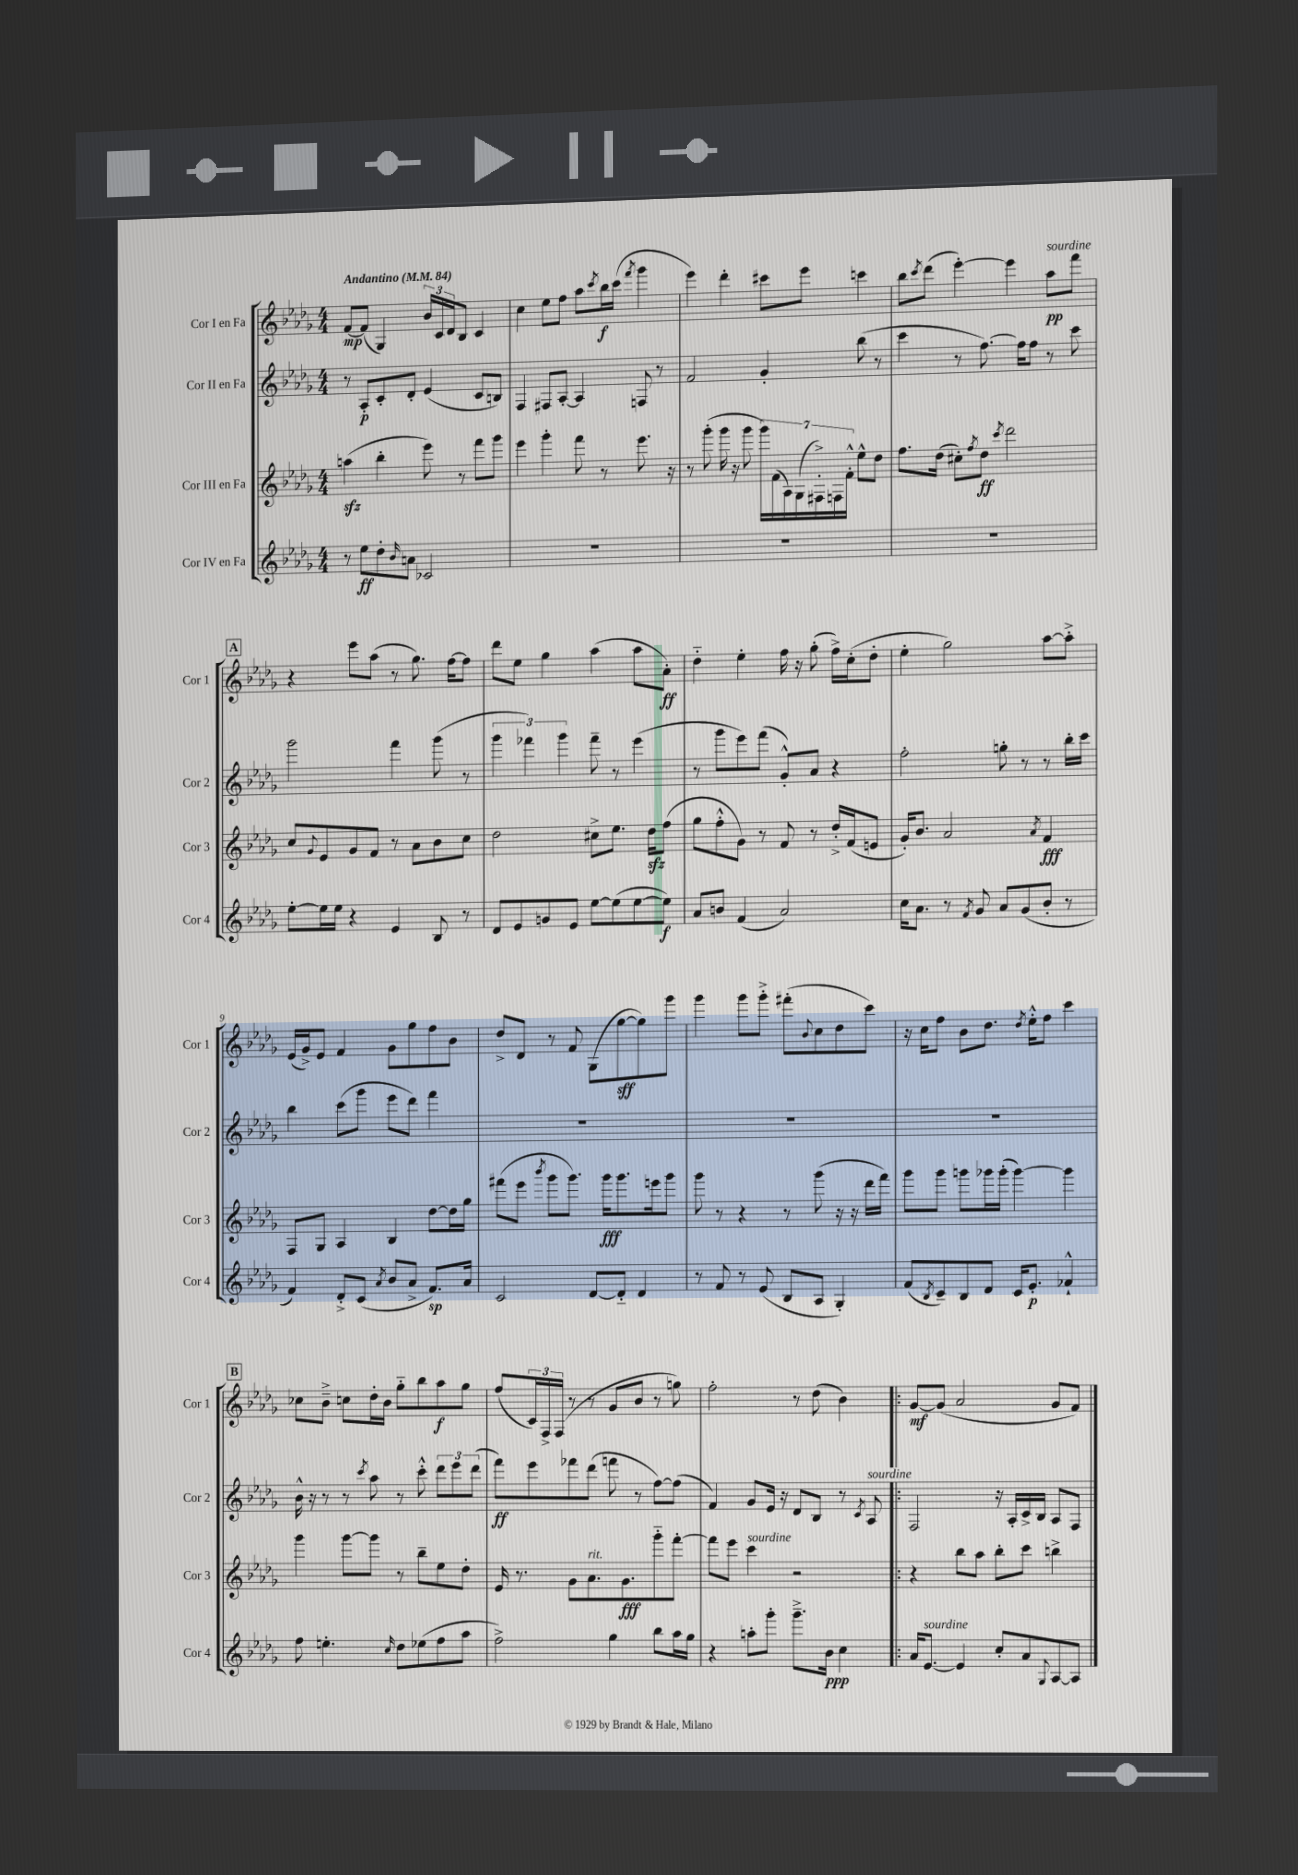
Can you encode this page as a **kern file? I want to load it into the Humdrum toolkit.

**kern	**kern	**kern	**kern
*staff4	*staff3	*staff2	*staff1
*clefG2	*clefG2	*clefG2	*clefG2
*k[b-e-a-d-g-]	*k[b-e-a-d-g-]	*k[b-e-a-d-g-]	*k[b-e-a-d-g-]
*M4/4	*M4/4	*M4/4	*M4/4
*MM84	*MM84	*MM84	*MM84
8r	(4aa	8r	[8f
8ee-	.	8A-'	(8f]
8dd-'	4bb-'	8c'	4G-)
16qqb-	.	.	.
8a	.	8d-'	.
2c-	8eee-)	(4e-	24b-
.	.	.	24c
.	.	.	24d-
.	8r	.	8B-
.	8fff	8c	4c
.	8ggg-	8B)	.
=	=	=	=
1r	4eee-	4F	4cc
.	4ggg-'	8F#	8ee-
.	.	[8A-'	8ff
.	8fff	4A-]	8aa-
.	.	.	8qccc
.	8r	.	16bb-
.	.	.	(16ccc
.	.	.	8qfff
.	8.eee-	8F	4ggg-
.	.	8r	.
.	16r	.	.
=	=	=	=
1r	8r	2f	4eee-)
.	(8ggg-'	.	.
.	16ggg-	.	4ddd-'
.	16r	.	.
.	8ggg-	.	.
.	28ggg-)	4g-'	8ccc#
.	(28f	.	.
.	28A-)	.	.
.	(28G-	.	.
.	.	.	8eee-
.	28F#'^)	.	.
.	28F	.	.
.	28f'^^	.	.
.	8ee-^^	(8bb-	4ccc
.	8dd-	8r	.
=	=	=	=
1r	8.ff	4ccc	8bb-
.	.	.	8qccc
.	.	.	(8ddd-
.	(16dd-	.	.
.	8cc#')	8r	[4eee-')
.	8qff	.	.
.	8dd-	[8.ff)	.
.	8qccc	.	.
.	2ddd-	.	4eee-]
.	.	16ff]	.
.	.	8ff	.
.	.	8r	8aa-
.	.	8ccc	8fff
=	=	=	=
[8ee-'	8cc	2ggg-	4r
.	8qqg-	.	.
16ee-]	8e-	.	.
16ee-	.	.	.
4r	8g-	.	8eee-
.	8f	.	(8aa-
4e-	8r	4fff	8r
.	8a-	.	8.gg-)
8B-	8b-	(8ggg-	.
.	.	.	[16ff
8r	8cc	8r	8ff]
=	=	=	=
8d-	2dd-	6ggg-	8ddd-
8e-	.	.	8ee-
.	.	6fff-)	.
8g	.	.	4gg-
.	.	6ggg-	.
8e-	.	.	.
[8ee-	8cc#^	8fff-~	(4aa-
(8ee-]	8.ee-	8r	.
[8ee-	.	(4eee-	8aa-
.	16dd-	.	.
8ee-])	(8ff	.	8a-')
=	=	=	=
8a-	8gg-	8r	4dd-'~
8b	8ff'^^	8ggg-	.
(4f	8g-)	8eee-)	4ee-'
.	8r	(8fff	.
2a-)	8f	8g-'^^)	16ff
.	.	.	16r
.	8r	8a-	(8gg-'
.	16dd-'^	4r	16ff^)
.	(16f	.	(16cc'
.	8e	.	8dd-'
=	=	=	=
16cc	16g-')	2ff'	4ee-'
8.a-	8.b-	.	.
8r	2a-	.	2gg-)
8qf	.	.	.
8g-	.	.	.
8a-	.	8gg'	.
(8g-	.	8r	.
.	8qa-	.	.
8b-'	4f	8r	[8aa-
8r	.	16bb-'	8aa-'^]
.	.	16ccc	.
=	=	=	=
4f)	8F	4bb-	(16e-
.	.	.	16g-^)
.	8G-	.	8e-
8d-'^	4A-	(8ccc	4f
(8c	.	8ggg-	.
8qa-	.	.	.
8b-	4B-	8eee-	8g-
8a-^	.	8ddd-)	8gg-
8.f)	[8dd-	4fff	8ff
.	16dd-]	.	8b-
16a-	16gg-	.	.
=	=	=	=
2c	(8fff#	1r	8dd-^
.	8eee-	.	8d-
.	8qbbb-	.	.
.	8ggg-	.	8r
.	8.ggg-)	.	8f
[8d-	.	.	(8G-
.	16ggg-	.	.
8d-'~]	8.ggg-	.	[8gg-
4d-	.	.	8gg-])
.	16eee	.	.
.	8ggg-	.	8ggg-
=	=	=	=
8r	8ggg-	1r	4ggg-
8f	8r	.	.
8r	4r	.	8ggg-
(8e-	.	.	8ggg-'^
8B-	8r	.	(8fff#'
.	.	.	8qqb-
8A-	(8ggg-	.	8cc
4G-')	16r	.	8dd-
.	16r	.	.
.	16ddd-	.	8ccc)
.	16fff)	.	.
=	=	=	=
(8f	8ggg-	1r	16r
.	.	.	16cc
8qB-	.	.	.
8c~)	8ggg-	.	8ff
8B-	8ggg	.	8b-
8d-	16ggg-	.	8.dd-
.	(16ggg-'	.	.
16c	[4ggg-)	.	.
.	.	.	8qdd-
8.e-'	.	.	16ee-'^^
.	.	.	8ff
4f-`^^	4ggg-]	.	4ccc
=	=	=	=
8ff	4ggg-	16b-^^	8cc-
.	.	16r	.
4.ee'	.	8r	8b-~^
.	[8ggg-	8r	8cc
.	.	8qccc	.
.	8ggg-]	8aa-	16dd-'
.	.	.	16b-
16qqcc	.	.	.
8dd-	8r	8r	8gg-'~
(8ee-	8bb-~	8ccc'^^	8bb-
8ff	8ee-	12ddd-	8aa-
.	.	12eee-	.
8aa-	8dd-'	.	8gg-
.	.	(12ddd-	.
=	=	=	=
2ff^)	16e-	8fff)	(8ff
.	8.r	.	.
.	.	8eee-	24c)
.	.	.	24F^
.	.	.	(24F
.	8g-	8fff-	8r
.	8.a-	(8ddd-	8r
4gg-	.	8fff	8g-
.	8.g-	.	.
.	.	8r	8b-
8bb-	8ggg-'~	[8ff)	8r
16aa-	[8fff'	(8ff]	8gg)
16gg-	.	.	.
=	=	=	=
4r	8fff]	4f)	2ff'
.	8eee-	.	.
8aa'	4ccc	8g-	.
8ggg-'	.	16e-	.
.	.	16r	.
8.ggg-~^	2r	8d-	8r
.	.	8B-	(8dd-
16b-	.	.	.
4cc	.	8r	4b-)
.	.	8qc	.
.	.	8A-	.
=!|:	=!|:	=!|:	=!|:
16a-	4r	2F	[8g-
[8.e-	.	.	.
.	.	.	(8g-]
4e-]	8bb-	.	2a-
.	8aa-	.	.
8cc'	8bb-'	16r	.
.	.	16A-'	.
8a-	8ccc	16c^	.
.	.	16B-	.
8qqG-	.	.	.
[8A-	4bb^	8A-	8g-
8A-]	.	8F	8f)
==	==	==	==
*-	*-	*-	*-
